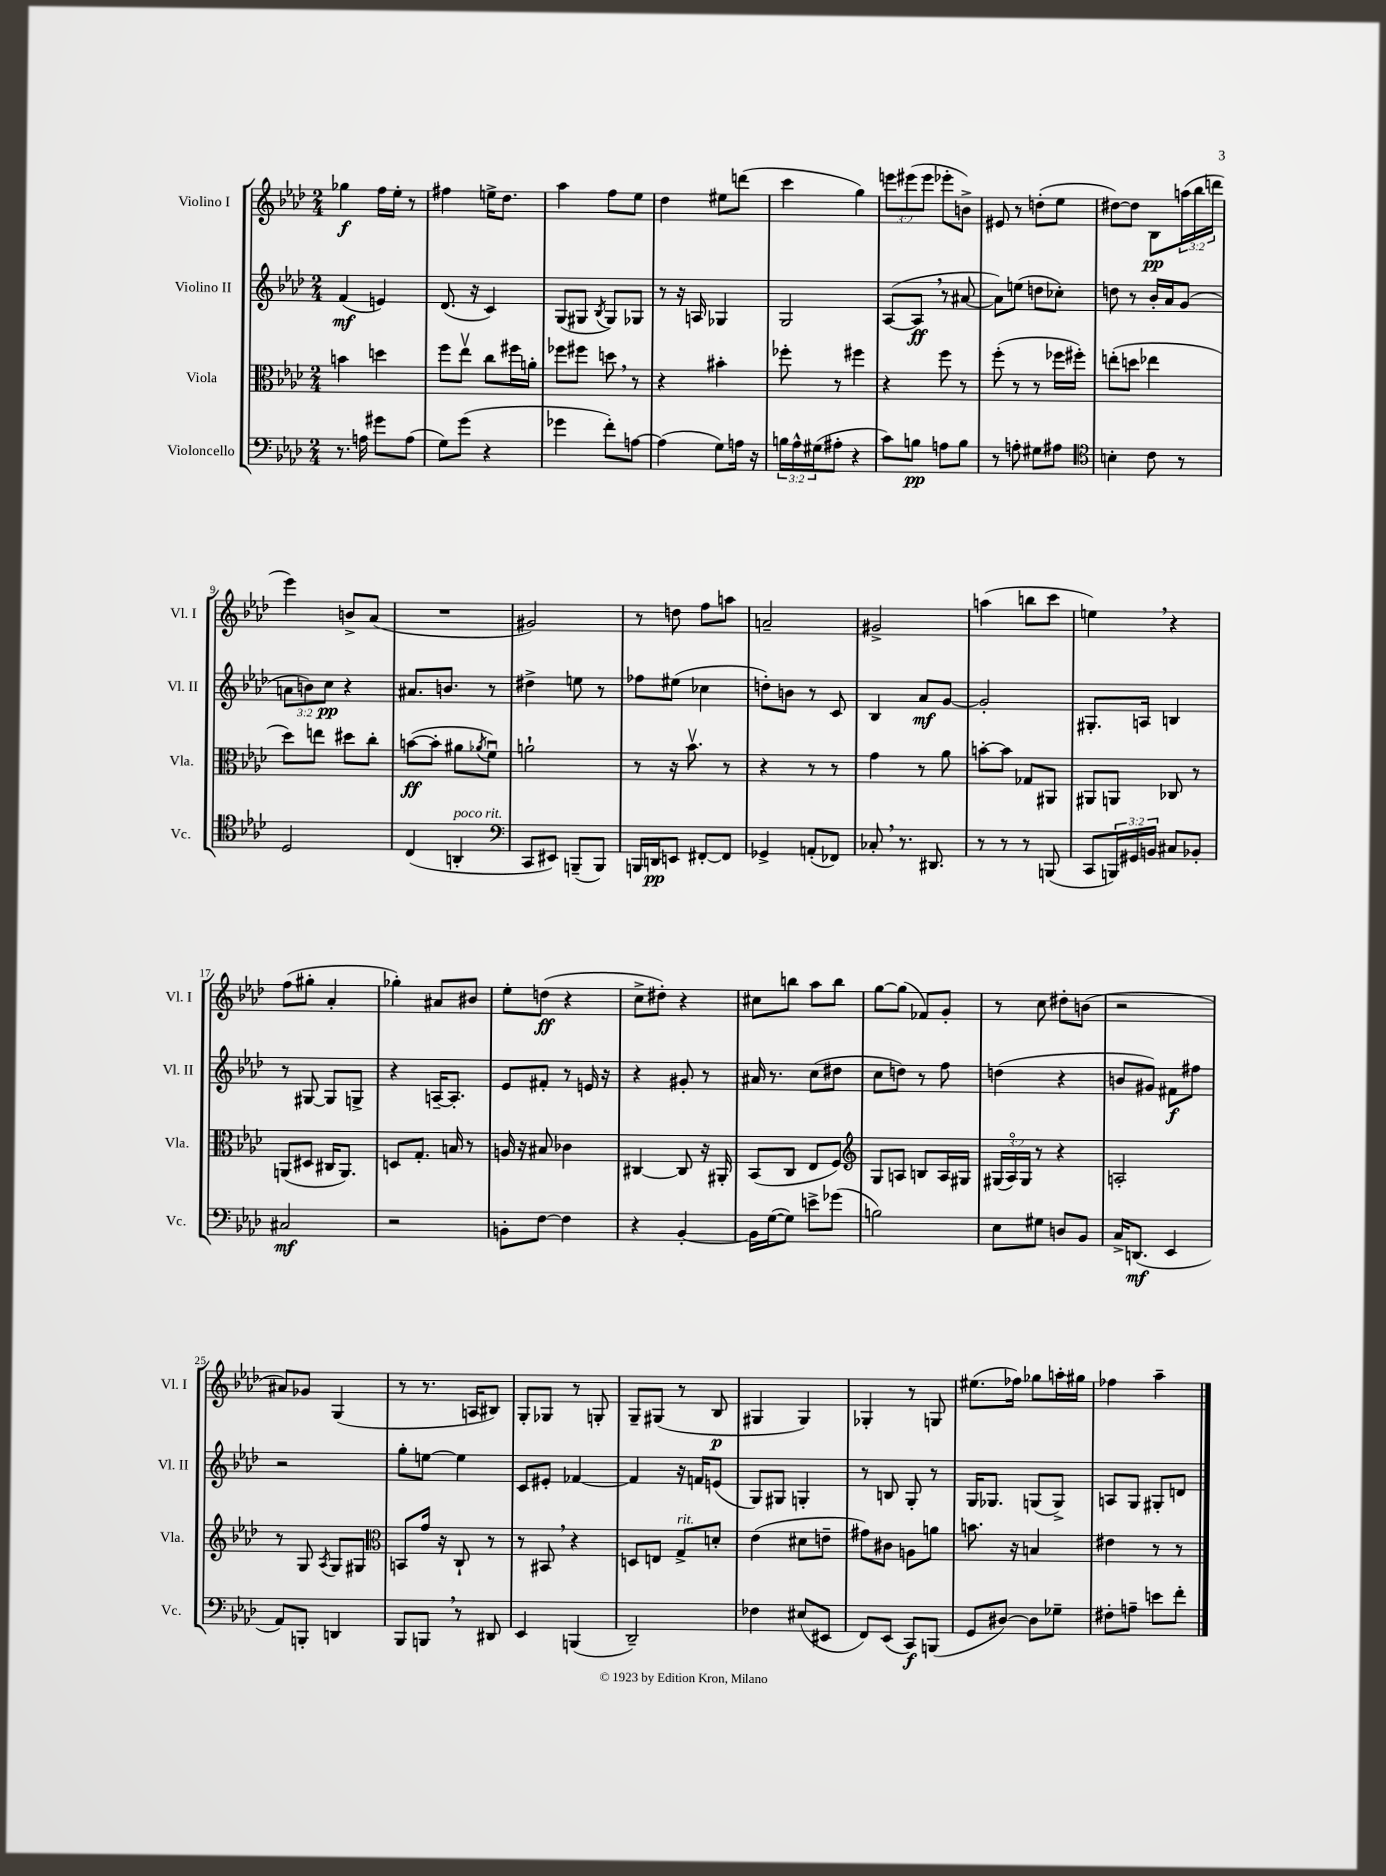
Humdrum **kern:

**kern	**kern	**kern	**kern
*staff4	*staff3	*staff2	*staff1
*clefF4	*clefC3	*clefG2	*clefG2
*k[b-e-a-d-]	*k[b-e-a-d-]	*k[b-e-a-d-]	*k[b-e-a-d-]
*M2/4	*M2/4	*M2/4	*M2/4
8.r	4b\	(4f/	4gg-\
16A\	.	.	.
8g#\L	4dd\	4e/)	16ff\LL
.	.	.	16ee-'\JJ
(8A\J	.	.	8r
=	=	=	=
8G\L)	8ff\L	(8.d-/	4ff#\
(8g\J	8ee-v\J	.	.
.	.	16r	.
4r	8cc\L	4c/)	16ee^\LK
.	.	.	8.dd-\J
.	16ff#\L	.	.
.	16a'\JJ	.	.
=	=	=	=
4g-\	8ff-\L	(8G/L	4aa-\
.	8ff#\J	8G#/J	.
.	.	8qB-/	.
8f'\L)	8dd\	8G#/L)	8ff\L
[8A\J	8r	8G-/J	8ee-\J
=	=	=	=
(4A\]	4r	8r	4dd-\
.	.	16r	.
.	.	16A/	.
8G\L)	4b#'\	4G-/	8ee#\L
16A\Jk	.	.	(8ddd\J
16r	.	.	.
=	=	=	=
24B\LL	8ff-'\	2G/	4ccc\
24A-^^\	.	.	.
(24G#\J	.	.	.
8A#'\J	8r	.	.
4r	4ff#\	.	4gg\)
=	=	=	=
8c\L)	4r	([8A-/L	12eee\L
.	.	.	(12eee#\
8B\J	.	8A-/]J	.
.	.	.	12eee#\J
8A\L	8ff\	8r	8eee-'\L
8B\J	8r	[8a#/	8b^\J)
=	=	=	=
8r	(8ff'\	8a#\]L)	8e#/
8A'\	8r	(8ee\J	8r
8G#\L	8r	8dd\L	(8dd'\L
8A#\J	16ff-\LL	8cc-'\J)	8ee-\J
.	16ff#'\JJ)	.	.
=	=	=	=
*clefC4	*	*	*
4B'\	(8ee'\L	8dd\	[8dd#\L)
.	8dd\J	8r	8dd#\]J
8c\	4ee-\	16b-'/LL	8B-\L
.	.	16a-/J	.
8r	.	(8g/J	(24aa\L
.	.	.	24bb-\
.	.	.	24ddd\JJ
=	=	=	=
2D-/	8dd-\L)	12a\L	4eee-\)
.	.	12b\)	.
.	8ee\J	.	.
.	.	12cc\J	.
.	8dd#\L	4r	8b^/L
.	8cc'\J	.	(8a-/J
=	=	=	=
(4C/	([8b\L	8.a#/L	2r
.	8b'\]J	.	.
.	.	8.b/J	.
4AA'/	8a#\L	.	.
.	8qa-/	.	.
.	8fu\J)	8r	.
=	=	=	=
*clefF4	*	*	*
8CC/L	2a`\	4dd#^\	2g#/)
8EE#/J)	.	.	.
(8BBB~/L	.	8ee\	.
8BBB/J)	.	8r	.
=	=	=	=
16BBB/LL	8r	8ff-\L	8r
16DD/J	.	.	.
8EE/J	16r	(8ee#\J	8dd\
.	8.b-v\	.	.
[8FF#'/L	.	4cc-\	8ff\L
8FF#/]J	8r	.	8aa\J
=	=	=	=
4GG-^/	4r	8dd'\L)	2a~/
.	.	8b\J	.
(8AA'/L	8r	8r	.
8FF-/J)	8r	8c/	.
=	=	=	=
8C-'/	4g\	4B-/	2g#^/
8.r	.	.	.
.	8r	8a-/L	.
8.DD#/	.	.	.
.	8a-\	[8g/J	.
=	=	=	=
8r	[8b'\L	2g'/]	(4aa\
8r	8b\]J	.	.
8r	8G-/L	.	8bb\L
(8BBB/	8AA#/J	.	8ccc\J
=	=	=	=
8CC/L	8AA#/L	8.G#'/L	4ee\)
24BBB/L)	8AA/J	.	.
24GG#/	.	.	.
.	.	16A/Jk	.
24BB/JJ	.	.	.
8C#/L	8C-/	4B/	4r
8BB-'/J	8r	.	.
=	=	=	=
2C#/	(8AA/L	8r	(8ff\L
.	8D#/J	[8G#/	8gg#'\J
.	16C#/LK	8G#/]L	4a-'/
.	8.AA/J)	.	.
.	.	8G^/J	.
=	=	=	=
2r	8D/L	4r	4gg-'\)
.	8.G'/J	.	.
.	.	[16A~/LK	8a#/L
.	16B/	8.A'/]J	.
.	8r	.	8b#/J
=	=	=	=
8BB'\L	16A/	8e-/L	8ee-'\L
.	16r	.	.
[8F\J	8B#/	8f#'/J	(8dd\J
4F\]	4c-\	8r	4r
.	.	16e/	.
.	.	16r	.
=	=	=	=
4r	[4C#/	4r	8cc^\L
.	.	.	8dd#'\J)
[4BB-'/	8C#/]	8g#'/	4r
.	16r	8r	.
.	16AA#'/	.	.
=	=	=	=
16BB-\]LL	(8BB-/L	16a#/	8cc#\L
([16G\J	.	8.r	.
8G\]J)	8C/J	.	8bb\J
8e^\L	8E-/L	(8cc\L	8aa-\L
(8g-\J	8F/J)	8dd#\J	8bb\J
=	=	=	=
*	*clefG2	*	*
2B\)	8G/L	8cc\L	[8gg\L
.	8A/J	8dd\J)	(8gg\]J
.	8B/L	8r	8f-/L)
.	16A/L	8ff\	8g'/J
.	16G#/JJ	.	.
=	=	=	=
8E-\L	(24G#/LL	(4dd\	8r
.	24A-o/)	.	.
.	24G#/JJ	.	.
8G#\J	8r	.	8cc\
8D/L	4r	4r	8dd#'\L
8BB-/J	.	.	(8b\J
=	=	=	=
16C^/LK	2A'/	8b/L	2r
(8.DD/J	.	.	.
.	.	8g#/J)	.
4EE-/	.	8f#\L	.
.	.	8ff#\J	.
=	=	=	=
8AA-/L)	8r	2r	8a#/L)
8BBB'/J	8G/	.	8g-/J
.	8qA-/	.	.
4DD/	8G/L	.	(4G/
.	8G#/J	.	.
=	=	=	=
*	*clefC3	*	*
8BBB-/L	8BB/L	8gg'\L	8r
8BBB/J	16g/Jk	[8ee\J	8.r
.	16r	.	.
8r	8C`/	4ee\]	.
.	.	.	16A/LK
8DD#/	8r	.	8B#/J)
=	=	=	=
4EE-/	8r	8c/L	8G'/L
.	8BB#/	8e#'/J	8G-/J
(4BBB/	4r	[4f-/	8r
.	.	.	8G'/
=	=	=	=
2DD-~/)	8D/L	4f-/]	8G~/L
.	8E/J	.	(8G#/J
.	8G^/L	16r	8r
.	.	16f/LK	.
.	8d'/J	(8e/J	8B-/
=	=	=	=
4F-\	(4e-\	8G/L)	4G#/
.	.	8G#/J	.
(8E#/L	8d#\L	4G'/	4G#/)
8EE#/J	8e~\J	.	.
=	=	=	=
8FF/L)	8g#\L)	8r	4G-'/
(8EE-/J	8c#\J	8B/	.
8CC/L)	8A\L	8G'/	8r
(8BBB/J	8a\J	8r	8G/
=	=	=	=
8GG/L	8.b\	16G/LK	(8.ee#\L
.	.	8.G-/J	.
[8D#/J)	.	.	.
.	16r	.	16ff-\Jk)
8D#\]L	4B/	(8G/L	8gg-\L
8G-~\J	.	8G^/J)	16aa'\L
.	.	.	16gg#\JJ
=	=	=	=
8F#'\L	4e#\	8A/L	4ff-\
8A~\J	.	8G/J	.
8e\L	8r	8G#'/L	4aa-~\
8f'\J	8r	8d/J	.
==	==	==	==
*-	*-	*-	*-
